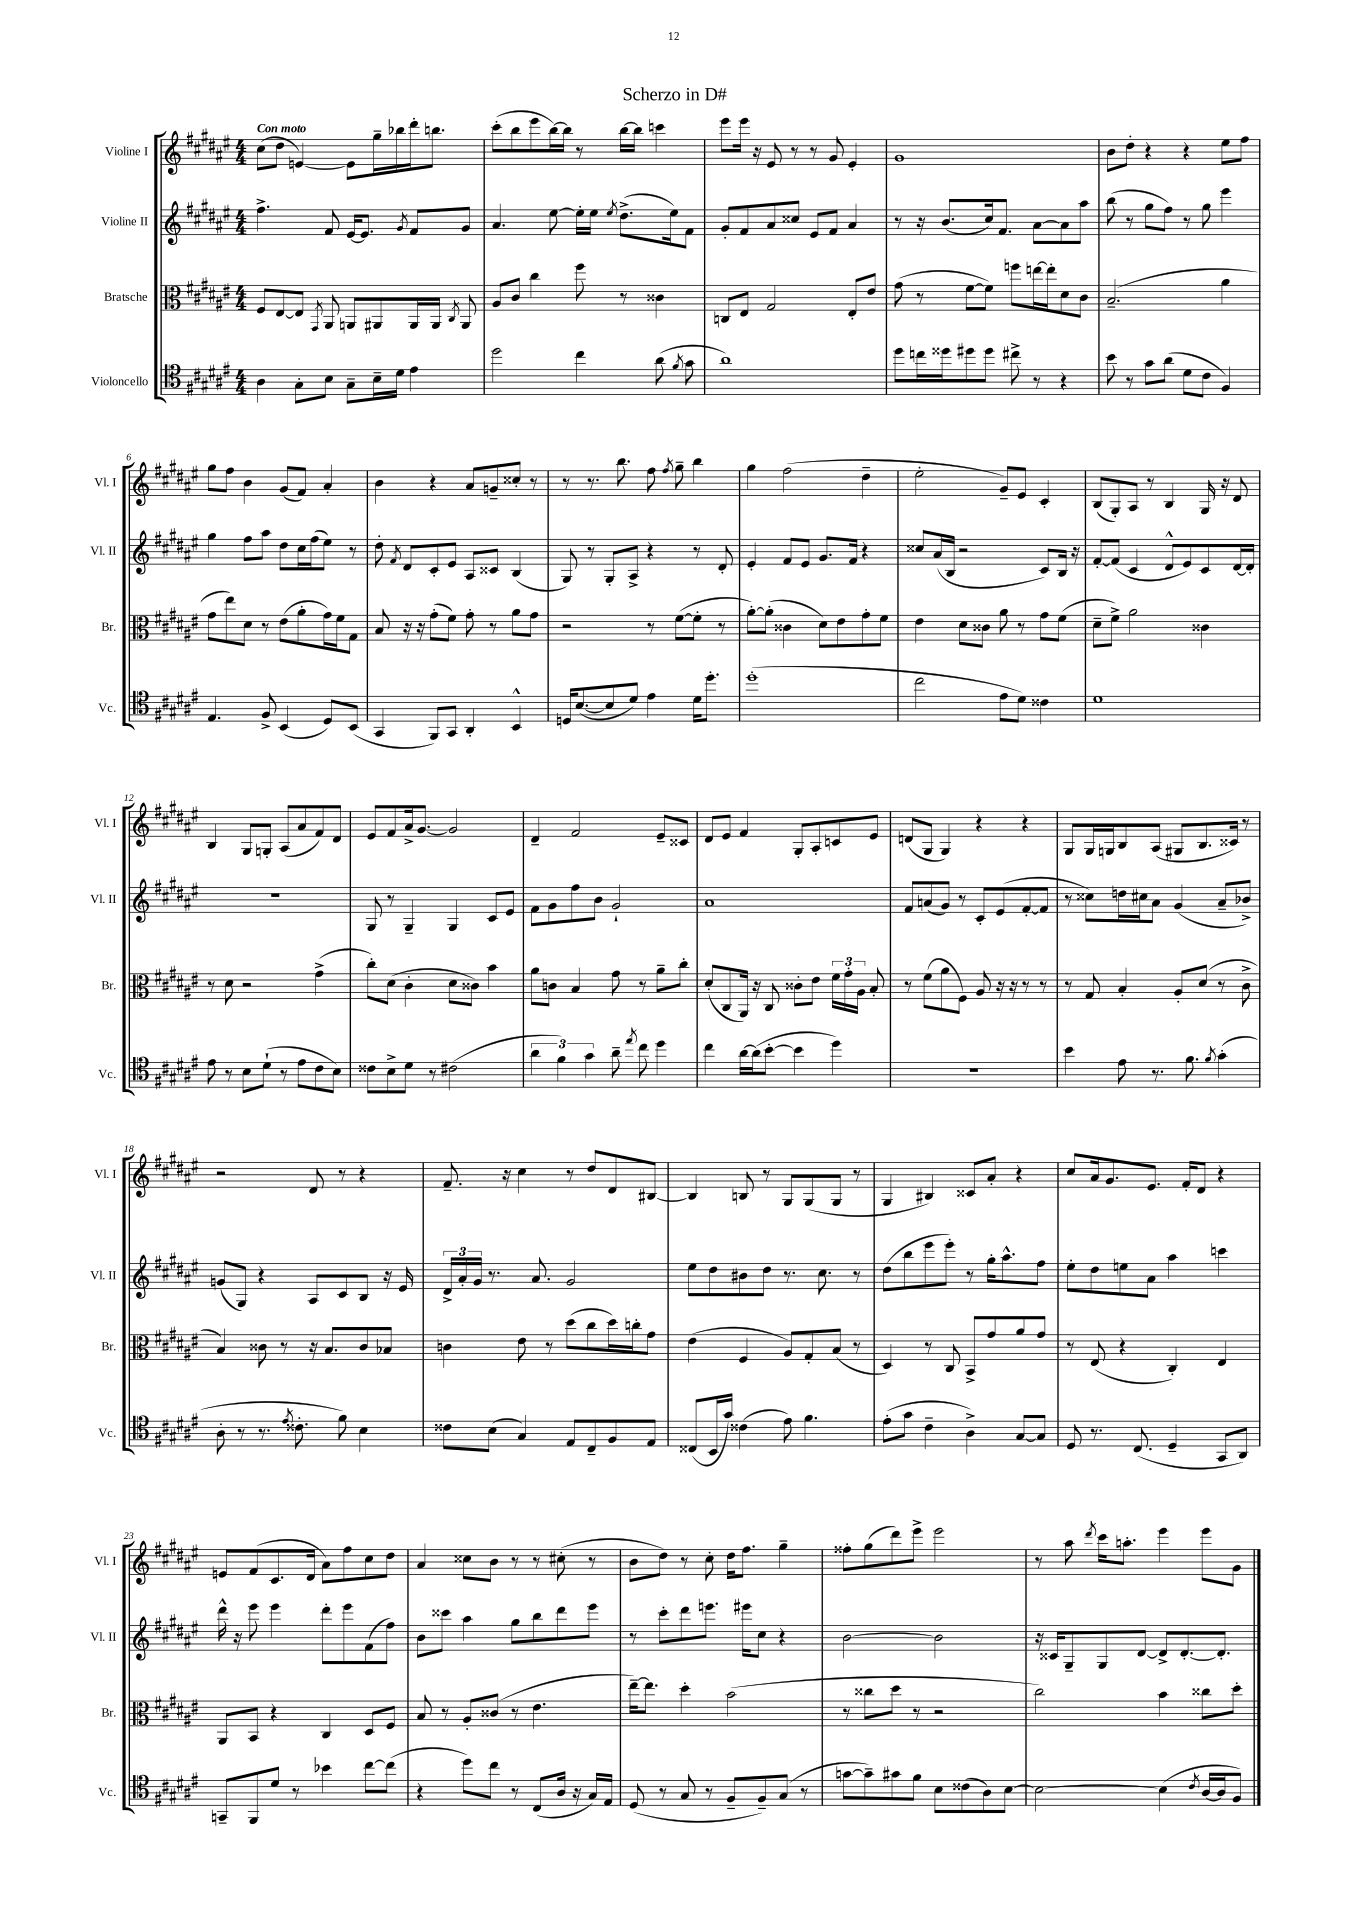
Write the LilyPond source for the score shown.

\header { title = "Scherzo in D#" }
<<
\new StaffGroup <<
\new Staff = "s0" \with { instrumentName = "Violine I" shortInstrumentName = "Vl. I" } {
    \clef treble \key fis \major \numericTimeSignature \time 4/4 \tempo "Con moto"
    \autoBeamOff cis''8[( dis''8] e'4~) e'8[ gis''16-- bes''16 dis'''16-. b''8.] |
    cis'''8[-.( b''8 eis'''8 b''16~) b''16] r8 b''16[~ b''16] c'''4 |
    eis'''8[ eis'''16] r16 eis'8 r8 r8 gis'8 eis'4-. |
    gis'1 |
    b'8[ dis''8]-. r4 r4 eis''8[ fis''8] |
    gis''8[ fis''8] b'4 gis'8[( fis'8]) ais'4-. |
    b'4 r4 ais'8[ g'8-- cisis''8]-. r8 |
    r8 r8. b''8. fis''8 \acciaccatura { fis''8 } gis''8-- b''4 |
    gis''4 fis''2( dis''4-- |
    eis''2-. gis'8[--) eis'8] cis'4-. |
    b8[( gis8-.) ais8] r8 b4 gis16 r16 dis'8 |
    b4 gis8[ g8]-. ais8[( ais'8 fis'8) dis'8] |
    eis'8[ fis'8 ais'16-> gis'8.]~ gis'2 |
    dis'4-- fis'2 eis'8[-- cisis'8] |
    dis'8[ eis'8] fis'4 gis8[-. ais8-. c'8 eis'8] |
    d'8[( gis8] gis4) r4 r4 |
    gis8[ gis16 g16 b8 ais8]( gis8[ b8. cisis'16]) r8 |
    r2 dis'8 r8 r4 |
    fis'8.-- r16 cis''4 r8 dis''8[ dis'8 bis8]~ |
    bis4 b8 r8 gis8[ gis8( gis8] r8 |
    gis4 bis4) cisis'8[ ais'8]-. r4 |
    cis''8[ ais'16 gis'8. eis'8.] fis'16[-. dis'8] r4 |
    e'8[ fis'8( cis'8. dis'16] ais'8[) fis''8 cis''8 dis''8] |
    ais'4 cisis''8[ b'8] r8 r8 cis''8-.( r8 |
    b'8[ dis''8]) r8 cis''8-. dis''16[ fis''8.] gis''4-- |
    fisis''8[-. gis''8( dis'''8) eis'''8]-> eis'''2 |
    r8 ais''8 \acciaccatura { dis'''8 } cis'''16[ a''8.]-. eis'''4 eis'''8[ gis'8] \bar "|." |
}
\new Staff = "s1" \with { instrumentName = "Violine II" shortInstrumentName = "Vl. II" } {
    \clef treble \key fis \major \numericTimeSignature \time 4/4
    \autoBeamOff fis''4.-> fis'8 eis'16[~ eis'8.] \acciaccatura { gis'8 } fis'8[ gis'8] |
    ais'4. eis''8~ eis''16[-. eis''16] \acciaccatura { eis''8 } dis''8.[->( eis''16) fis'8] |
    gis'8[-. fis'8 ais'8 cisis''8] eis'8[ fis'8] ais'4 |
    r8 r16 b'8.[( cis''16) fis'8.] ais'8[~ ais'8 ais''8] |
    b''8( r8 gis''8[ fis''8]) r8 gis''8 eis'''4 |
    gis''4 fis''8[ ais''8] dis''8[ cis''16 fis''16( eis''8]) r8 |
    dis''8-. \acciaccatura { fis'8 } dis'8[ cis'8-. eis'8] ais8[ cisis'8] b4( |
    gis8) r8 gis8[-. ais8]-> r4 r8 dis'8-. |
    eis'4-. fis'8[ eis'8] gis'8.[ fis'16] r4 |
    cisis''8[ ais'16( b16] r2 cis'8[) b16] r16 |
    fis'8[~-. fis'8]( cis'4 dis'8[-^ eis'8) cis'8 dis'16~ dis'16]-. |
    r1 |
    gis8 r8 gis4-- gis4 cis'8[ eis'8] |
    fis'8[ gis'8 fis''8 b'8] gis'2-! |
    ais'1 |
    fis'8[ a'8( gis'8]) r8 cis'8[-. eis'8( fis'8~-. fis'8] |
    r8 cisis''8[) d''16 cis''16 ais'8] gis'4( ais'8[-- bes'8]->) |
    g'8[( gis8]) r4 ais8[ cis'8 b8] r16 eis'16 |
    \tuplet 3/2 { dis'16[-> ais'16-. gis'16] } r8. ais'8. gis'2 |
    eis''8[ dis''8 bis'8 dis''8] r8. cis''8. r8 |
    dis''8[( b''8 eis'''8 eis'''8]-.) r8 gis''16[-. ais''8.-^ fis''8] |
    eis''8[-. dis''8 e''8 ais'8] ais''4 c'''4 |
    dis'''16-^ r16 eis'''8 eis'''4 dis'''8[-. eis'''8 fis'8( fis''8]) |
    b'8[ cisis'''8] ais''4 gis''8[ b''8 dis'''8 eis'''8] |
    r8 cis'''8[-. dis'''8 e'''8.] eis'''16[ cis''8] r4 |
    b'2~ b'2 |
    r16 cisis'16[ gis8-- gis8 dis'8]~ dis'8[-> dis'8.~-. dis'8.]-. \bar "|." |
}
\new Staff = "s2" \with { instrumentName = "Bratsche" shortInstrumentName = "Br." } {
    \clef alto \key fis \major \numericTimeSignature \time 4/4
    \autoBeamOff fis8[ eis8~ eis8] \acciaccatura { gis,8 } ais,8 a,8[ ais,8 ais,16 ais,16] \acciaccatura { cis8 } ais,8 |
    ais8[ cis'8] cis''4 fis''8 r8 cisis'4 |
    c8[ eis8] gis2 eis8[-. eis'8] |
    gis'8( r8 fis'8[~ fis'8]) f''8[ e''16~ e''16-. dis'8 cis'8] |
    b2.--( ais'4 |
    gis'8[ eis''8) dis'8] r8 eis'8[( ais'8-. gis'16) fis'16 gis8] |
    b8 r16 r16 gis'8[-.( fis'8]) gis'8-. r8 ais'8[ gis'8] |
    r2 r8 fis'8[~( fis'8]-. r8 |
    ais'8[~-.) ais'8]-.( cisis'4 dis'8[) eis'8 gis'8-. fis'8] |
    eis'4 dis'8[ cisis'8] ais'8 r8 gis'8[ fis'8]( |
    dis'8[-- fis'8]->) ais'2 cisis'4 |
    r8 dis'8 r2 gis'4->( |
    cis''8[-.) dis'8]( cis'4-. dis'8[ cisis'8]) b'4 |
    ais'8[ c'8] b4 gis'8 r8 ais'8[-- cis''8]-. |
    dis'8[-.( cis8 ais,16]) r16 cis8 cisis'8[-. eis'8] \tuplet 3/2 { fis'16[ gis'16-. ais16] } b8-. |
    r8 fis'8[( ais'8 fis8]) ais8 r16 r16 r8 r8 |
    r8 gis8 b4-. ais8[-. dis'8]( r8 cis'8-> |
    b4) cisis'8 r8 r16 b8.[ cisis'8 bes8] |
    c'4 eis'8 r8 dis''8[( cis''8 dis''16) c''16-. gis'8] |
    eis'4( fis4 ais8[) gis8-. b8]( r8 |
    dis4) r8 cis8 b,8[-> gis'8 ais'8 gis'8] |
    r8 eis8( r4 cis4-.) eis4 |
    ais,8[ b,8] r4 cis4 dis8[ fis8] |
    b8 r8 ais8[-. cisis'8]( r8 eis'4. |
    eis''16[~--) eis''8.] dis''4-. b'2( |
    r8 cisis''8[ dis''8] r8 r2 |
    cis''2) b'4 cisis''8[ dis''8]-. \bar "|." |
}
\new Staff = "s3" \with { instrumentName = "Violoncello" shortInstrumentName = "Vc." } {
    \clef tenor \key fis \major \numericTimeSignature \time 4/4
    \autoBeamOff ais4 gis8[-. b8] gis8[-- b16-- dis'16] eis'4 |
    dis''2 cis''4 ais'8( \acciaccatura { fis'8 } gis'8 |
    ais'1) |
    dis''8[ c''16 disis''16 dis''8 dis''8] cis''8-> r8 r4 |
    b'8 r8 gis'8[ ais'8]( dis'8[ cis'8] fis4) |
    eis4. fis8-> b,4( dis8[) b,8]( |
    gis,4 fis,8[) gis,8] ais,4-. b,4-^ |
    d16[ b8.~( b8 dis'8]) eis'4 dis'16[ dis''8.]-. |
    dis''1-.( |
    cis''2 eis'8[ dis'8]) cisis'4 |
    dis'1 |
    eis'8 r8 b8[ dis'8]-!( r8 eis'8[ cis'8 b8]) |
    cisis'8[ b8-> dis'8] r8 cis'2( |
    \tuplet 3/2 { ais'4 fis'4) gis'4 } ais'8-- \acciaccatura { eis''8 } cis''8 dis''4 |
    cis''4 ais'16[~ ais'16( b'8]~-. b'4 dis''4) |
    R1 |
    b'4 eis'8 r8. fis'8. \acciaccatura { fis'8 } gis'4-.( |
    ais8-. r8 r8. \acciaccatura { eis'8 } cisis'8.-. fis'8) b4 |
    cisis'8[ b8]( gis4) eis8[ cis8-- fis8 eis8] |
    cisis8[( b,16 gis'16]) cisis'4( eis'8) fis'4. |
    eis'8[-.( gis'8] cis'4-- ais4->) gis8[~ gis8] |
    dis8 r8. cis8.( dis4-- gis,8[ ais,8]) |
    g,8[-- fis,8 dis'8] r8 bes'4 cis''8[~ cis''8]( |
    r4 dis''8[) cis''8] r8 cis8[( ais16] r16 gis16[) eis16] |
    dis8( r8 gis8 r8 fis8[-- fis8--) gis8]( r8 |
    g'8[~ g'8--) gis'8 fis'8] b8[ cisis'8( ais8) b8]~ |
    b2~ b4( \acciaccatura { cis'8 } ais16[~ ais16 fis8]) \bar "|." |
}
>>
>>
